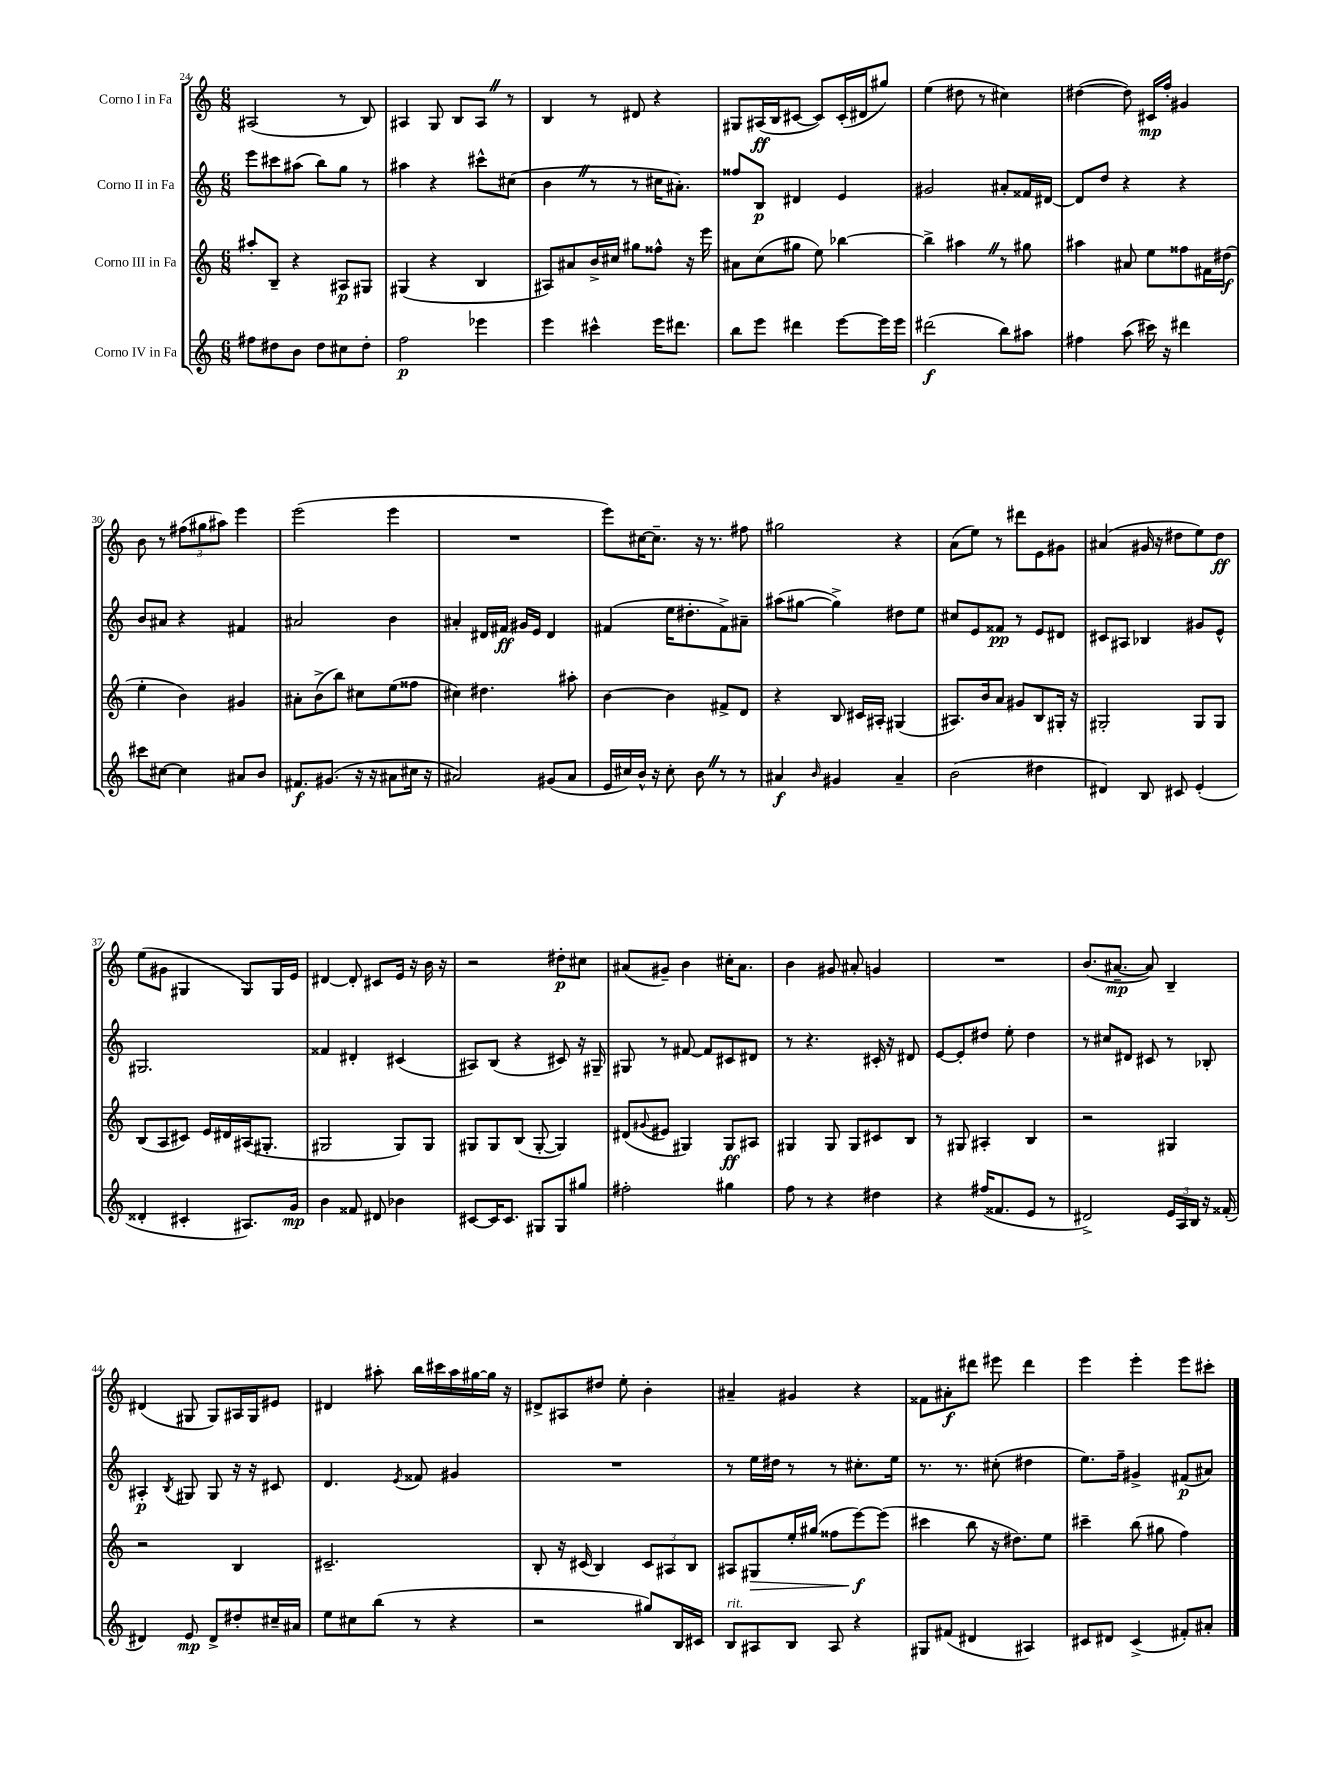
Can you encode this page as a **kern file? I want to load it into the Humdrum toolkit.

**kern	**dynam	**kern	**dynam	**kern	**dynam	**kern	**dynam
*part4	*part4	*part3	*part3	*part2	*part2	*part1	*part1
*staff4	*staff4	*staff3	*staff3	*staff2	*staff2	*staff1	*staff1
*I"Corno IV in Fa	*	*I"Corno III in Fa	*	*I"Corno II in Fa	*	*I"Corno I in Fa	*
*clefG2	*	*clefG2	*	*clefG2	*	*clefG2	*
*k[]	*	*k[]	*	*k[]	*	*k[]	*
*M6/8	*	*M6/8	*	*M6/8	*	*M6/8	*
=24	=24	=24	=24	=24	=24	=24	=24
8ff#X\L	.	8aa#X'/L	.	8eee\L	.	(2A#X/	.
8dd#X\	.	8B~/J	.	8ccc#X\	.	.	.
8b\J	.	4r	.	(8aa#X\J	.	.	.
8dd#\L	.	.	.	8bb\L)	.	.	.
8cc#X\	.	8A#X/L	p	8gg\J	.	8r	.
8dd#'\J	.	8G#X/J	.	8r	.	8B/)	.
=25	=25	=25	=25	=25	=25	=25	=25
2ff\	p	(4G#X/	.	4aa#X\	.	4A#X/	.
.	.	4r	.	4r	.	8G/	.
.	.	.	.	.	.	8B/L	.
4eee-X\	.	4B/	.	8ccc#X^^\L	.	8A#Z/J	.
.	.	.	.	(8cc#X\J	.	8r	.
=26	=26	=26	=26	=26	=26	=26	=26
4eee\	.	8A#X/L)	.	4bZ\	.	4B/	.
.	.	8a#X/	.	.	.	.	.
4ccc#X^^\	.	16b^/L	.	8r	.	8r	.
.	.	16cc#X/JJ	.	.	.	.	.
.	.	8gg#X\L	.	8r	.	8d#X/	.
16eee\KL	.	8ff##X^^\J	.	16cc#X\KL	.	4r	.
8.ddd#X\J	.	.	.	8.a#X'\J)	.	.	.
.	.	16r	.	.	.	.	.
.	.	16eee\	.	.	.	.	.
=27	=27	=27	=27	=27	=27	=27	=27
8bb\L	.	8a#X\L	.	8ff##X/L	.	8G#X/L	.
8eee\J	.	(8cc\	.	8B/J	p	(16A#X/L	ff
.	.	.	.	.	.	16B/J	.
4ddd#X\	.	8gg#X\J	.	4d#X/	.	[8c#X/J	.
.	.	8ee\)	.	.	.	8c#/L])	.
[8eee\L	.	[4bb-X\	.	4e/	.	(16c#'/L	.
.	.	.	.	.	.	16d#X/J	.
16eee\L]	.	.	.	.	.	8gg#X/J)	.
16eee\JJ	.	.	.	.	.	.	.
=28	=28	=28	=28	=28	=28	=28	=28
(2ddd#X\	f	4bb-^\]	.	2g#X/	.	(4ee\	.
.	.	4aa#XZ\	.	.	.	8dd#X\	.
.	.	.	.	.	.	8r	.
8bb\L)	.	8r	.	8a#X'/L	.	4cc#X\)	.
8aa#X\J	.	8gg#X\	.	16f##X/L	.	.	.
.	.	.	.	[16d#X/JJ	.	.	.
=29	=29	=29	=29	=29	=29	=29	=29
4ff#X\	.	4aa#X\	.	8d#/L]	.	([4dd#X\	.
.	.	.	.	8dd/J	.	.	.
(8aa\	.	8a#X/	.	4r	.	8dd#\])	.
16ccc#X\)	.	8ee\L	.	.	.	16c#X/LL	mp
16r	.	.	.	.	.	16ff'/JJ	.
4ddd#X\	.	8ff##X\	.	4r	.	4g#X/	.
.	.	16f#X\L	.	.	.	.	.
.	.	(16dd#X\JJ	f	.	.	.	.
!!LO:LB:g=z
=30	=30	=30	=30	=30	=30	=30	=30
8ccc#X\L	.	4ee'\	.	8b/L	.	8b\	.
[8cc#X\J	.	.	.	8a#X/J	.	8r	.
4cc#\]	.	4b\)	.	4r	.	(12ff#X\L	.
.	.	.	.	.	.	12gg#X\	.
.	.	.	.	.	.	12aa#X\J)	.
8a#X/L	.	4g#X/	.	4f#X/	.	4eee\	.
8b/J	.	.	.	.	.	.	.
=31	=31	=31	=31	=31	=31	=31	=31
8.f#X/L	f	8a#X'\L	.	2a#X/	.	(2eee\	.
.	.	(8b^\	.	.	.	.	.
(8.g#X/J	.	.	.	.	.	.	.
.	.	8bb\J)	.	.	.	.	.
16r	.	8cc#X\L	.	.	.	.	.
16r	.	.	.	.	.	.	.
8a#X\L	.	(8ee\	.	4b\	.	4eee\	.
16cc#X\Jk	.	8ff##X\J	.	.	.	.	.
16r	.	.	.	.	.	.	.
=32	=32	=32	=32	=32	=32	=32	=32
2a#X/)	.	4cc#X\)	.	4a#X'/	.	2.r	.
.	.	4.dd#X\	.	16d#X/LL	.	.	.
.	.	.	.	16f#X/JJ	ff	.	.
.	.	.	.	16g#X/LL	.	.	.
.	.	.	.	16e/JJ	.	.	.
(8g#X/L	.	.	.	4d#/	.	.	.
8a#/J	.	8aa#X'\	.	.	.	.	.
=33	=33	=33	=33	=33	=33	=33	=33
16e/LL	.	[4b\	.	(4f#X/	.	8eee\L)	.
16cc#X/)	.	.	.	.	.	.	.
16b^^/JJ	.	.	.	.	.	[16cc#X\K	.
16r	.	.	.	.	.	8.cc#~\J]	.
8cc#'\	.	4b\]	.	16ee\KL	.	.	.
.	.	.	.	8.dd#X'\	.	.	.
8bZ\	.	.	.	.	.	16r	.
.	.	.	.	.	.	8.r	.
8r	.	8f#X^/L	.	8f#^\)	.	.	.
8r	.	8d/J	.	8a#X~\J	.	8ff#X\	.
=34	=34	=34	=34	=34	=34	=34	=34
4a#X/	f	4r	.	(8aa#X\L	.	2gg#X\	.
.	.	.	.	[8gg#X\J	.	.	.
16qqb/	.	.	.	.	.	.	.
4g#X/	.	8B/	.	4gg#^\])	.	.	.
.	.	16c#X/LL	.	.	.	.	.
.	.	16A#X'/JJ	.	.	.	.	.
4a#~/	.	(4G#X/	.	8dd#X\L	.	4r	.
.	.	.	.	8ee\J	.	.	.
=35	=35	=35	=35	=35	=35	=35	=35
(2b\	.	8.A#X/L)	.	8cc#X/L	.	(8a\L	.
.	.	.	.	8e/	.	8ee\J)	.
.	.	16b/k	.	.	.	.	.
.	.	8a/J	.	8f##X/J	pp	8r	.
.	.	8g#X/L	.	8r	.	8ddd#X\L	.
4dd#X\	.	8B/	.	8e/L	.	8e\	.
.	.	16G#X'/Jk	.	8d#X/J	.	8g#X\J	.
.	.	16r	.	.	.	.	.
=36	=36	=36	=36	=36	=36	=36	=36
4d#X/)	.	2G#X'/	.	8c#X/L	.	(4a#X/	.
.	.	.	.	8A#X/J	.	.	.
8B/	.	.	.	4B-X/	.	16g#X/	.
.	.	.	.	.	.	16r	.
8c#X/	.	.	.	.	.	8dd#X\L	.
(4e'/	.	8G#/L	.	8g#X/L	.	8ee\)	.
.	.	8G#/J	.	8e^^/J	.	8dd#\J	ff
!!LO:LB:g=z
=37	=37	=37	=37	=37	=37	=37	=37
4d##X'/	.	(8B/L	.	2.G#X/	.	(8ee\L	.
.	.	8A/	.	.	.	8g#X\J	.
4c#X'/	.	8c#X/J)	.	.	.	4G#X/	.
.	.	16e/LL	.	.	.	.	.
.	.	16d#X/	.	.	.	.	.
8.A#X/L)	.	(16A#X/J	.	.	.	8G#/L)	.
.	.	8.G#X'/J	.	.	.	.	.
.	.	.	.	.	.	16G#/L	.
16g/Jk	mp	.	.	.	.	16e/JJ	.
=38	=38	=38	=38	=38	=38	=38	=38
4b\	.	2G#X/	.	4f##X/	.	[4d#X/	.
8f##X/	.	.	.	4d#X'/	.	8d#'/]	.
8d#X/	.	.	.	.	.	8c#X/L	.
4b-X\	.	8G#/L)	.	(4c#X/	.	16e/Jk	.
.	.	.	.	.	.	16r	.
.	.	8G#/J	.	.	.	16b\	.
.	.	.	.	.	.	16r	.
=39	=39	=39	=39	=39	=39	=39	=39
[8c#X/L	.	8G#X/L	.	8A#X/L)	.	2r	.
16c#/K]	.	8G#/	.	(8B/J	.	.	.
8.c#/J	.	.	.	.	.	.	.
.	.	(8B/J	.	4r	.	.	.
8G#X/L	.	[8G#'/	.	.	.	.	.
8G#/	.	4G#/])	.	8c#X/)	.	8dd#X'\L	p
8gg#X/J	.	.	.	16r	.	8cc#X\J	.
.	.	.	.	16G#X~/	.	.	.
=40	=40	=40	=40	=40	=40	=40	=40
2ff#X'\	.	(8d#X/L	.	8G#X/	.	(8a#X/L	.
.	.	8qqg#X/	.	.	.	.	.
.	.	8e#X/J	.	8r	.	8g#X~/J)	.
.	.	4G#X/)	.	[8f#X/	.	4b\	.
.	.	.	.	8f#/L]	.	.	.
4gg#X\	.	8G#/L	ff	8c#X/	.	16cc#X'\KL	.
.	.	.	.	.	.	8.a#\J	.
.	.	8A#X/J	.	8d#X/J	.	.	.
=41	=41	=41	=41	=41	=41	=41	=41
8ff\	.	4G#X/	.	8r	.	4b\	.
8r	.	.	.	4.r	.	.	.
4r	.	8G#/	.	.	.	8g#X/	.
.	.	8G#/L	.	.	.	8a#X'/	.
4dd#X\	.	8c#X/	.	16c#X'/	.	4gn/	.
.	.	.	.	16r	.	.	.
.	.	8B/J	.	8d#X/	.	.	.
=42	=42	=42	=42	=42	=42	=42	=42
4r	.	8r	.	[8e/L	.	2.r	.
.	.	8G#X/	.	8e'/]	.	.	.
(16ff#X/KL	.	4A#X'/	.	8dd#X/J	.	.	.
8.f##X/	.	.	.	.	.	.	.
.	.	.	.	8ee'\	.	.	.
8e/J	.	4B/	.	4dd#\	.	.	.
8r	.	.	.	.	.	.	.
=43	=43	=43	=43	=43	=43	=43	=43
2d#X^/)	.	2r	.	8r	.	(8.b/L	.
.	.	.	.	8cc#X/L	.	.	.
.	.	.	.	.	.	[8.a#X~/J	mp
.	.	.	.	8d#X/J	.	.	.
.	.	.	.	8c#X/	.	8a#/])	.
24e/LL	.	4G#X/	.	8r	.	4B~/	.
24A/	.	.	.	.	.	.	.
24B/JJ	.	.	.	.	.	.	.
16r	.	.	.	8B-X'/	.	.	.
(16f##X'/	.	.	.	.	.	.	.
!!LO:LB:g=z
=44	=44	=44	=44	=44	=44	=44	=44
4d#X/)	.	2r	.	4A#X'/	p	(4d#X/	.
.	.	.	.	8qB/	.	.	.
8e/	mp	.	.	8G#X/	.	8G#X/	.
8d#^/L	.	.	.	8G#/	.	8G#/L)	.
8dd#X'/	.	4B/	.	16r	.	16A#X/L	.
.	.	.	.	16r	.	16G#/J	.
16cc#X~/L	.	.	.	8c#X/	.	8e#X/J	.
16a#X/JJ	.	.	.	.	.	.	.
=45	=45	=45	=45	=45	=45	=45	=45
8ee\L	.	2.c#X~/	.	4.d/	.	4d#X/	.
8cc#X\	.	.	.	.	.	.	.
(8bb\J	.	.	.	.	.	8aa#X'\	.
.	.	.	.	8qe/	.	.	.
8r	.	.	.	8f##X/	.	16bb\LL	.
.	.	.	.	.	.	16ccc#X\	.
4r	.	.	.	4g#X/	.	16aa#\	.
.	.	.	.	.	.	[16gg#X\	.
.	.	.	.	.	.	16gg#\JJ]	.
.	.	.	.	.	.	16r	.
=46	=46	=46	=46	=46	=46	=46	=46
2r	.	8B'/	.	2.r	.	8d#X^/L	.
.	.	16r	.	.	.	8A#X/	.
.	.	(16c#X/	.	.	.	.	.
.	.	4B/)	.	.	.	8dd#X/J	.
.	.	.	.	.	.	8ee'\	.
8gg#X/L)	.	12c#/L	.	.	.	4b'\	.
.	.	12A#X/	.	.	.	.	.
16B/L	.	.	.	.	.	.	.
.	.	12B/J	.	.	.	.	.
16c#X/JJ	.	.	.	.	.	.	.
=47	=47	=47	=47	=47	=47	=47	=47
!LO:TX:a:i:t=rit.	!	!	!	!	!	!	!
8B/L	.	8A#X/L	.	8r	.	4a#X~/	.
!	!	!	!LO:HP:b	!	!	!	!
8A#X/	.	8G#X/	>	16ee\LL	.	.	.
.	.	.	.	16dd#X\JJ	.	.	.
8B/J	.	16ee'/L	.	8r	.	4g#X/	.
.	.	(16gg#X/JJ	.	.	.	.	.
8A#/	.	8ff##X\L	.	8r	.	.	.
4r	.	[8eee\)	f	8.cc#X'\L	.	4r	.
.	.	(8eee\J]	]	.	.	.	.
.	.	.	.	16ee\Jk	.	.	.
=48	=48	=48	=48	=48	=48	=48	=48
8G#X/L	.	4ccc#X\	.	8.r	.	8f##X\L	.
(8f#X/J	.	.	.	.	.	8a#X'\	f
.	.	.	.	8.r	.	.	.
4d#X/	.	8bb\	.	.	.	8ddd#X\J	.
.	.	16r	.	(8cc#X'\	.	8eee#X\	.
.	.	8.dd#X\L)	.	.	.	.	.
4A#X/)	.	.	.	4dd#X\	.	4ddd#\	.
.	.	8ee\J	.	.	.	.	.
=49	=49	=49	=49	=49	=49	=49	=49
8c#X/L	.	4ccc#X~\	.	8.ee\L)	.	4eee\	.
8d#X/J	.	.	.	.	.	.	.
.	.	.	.	16ff~\Jk	.	.	.
(4c#^/	.	(8bb\	.	4g#X^/	.	4eee'\	.
.	.	8gg#X\	.	.	.	.	.
8f#X'/L)	.	4ff\)	.	(8f#X/L	p	8eee\L	.
8a#X'/J	.	.	.	8a#X/J)	.	8ccc#X'\J	.
==	==	==	==	==	==	==	==
*-	*-	*-	*-	*-	*-	*-	*-
